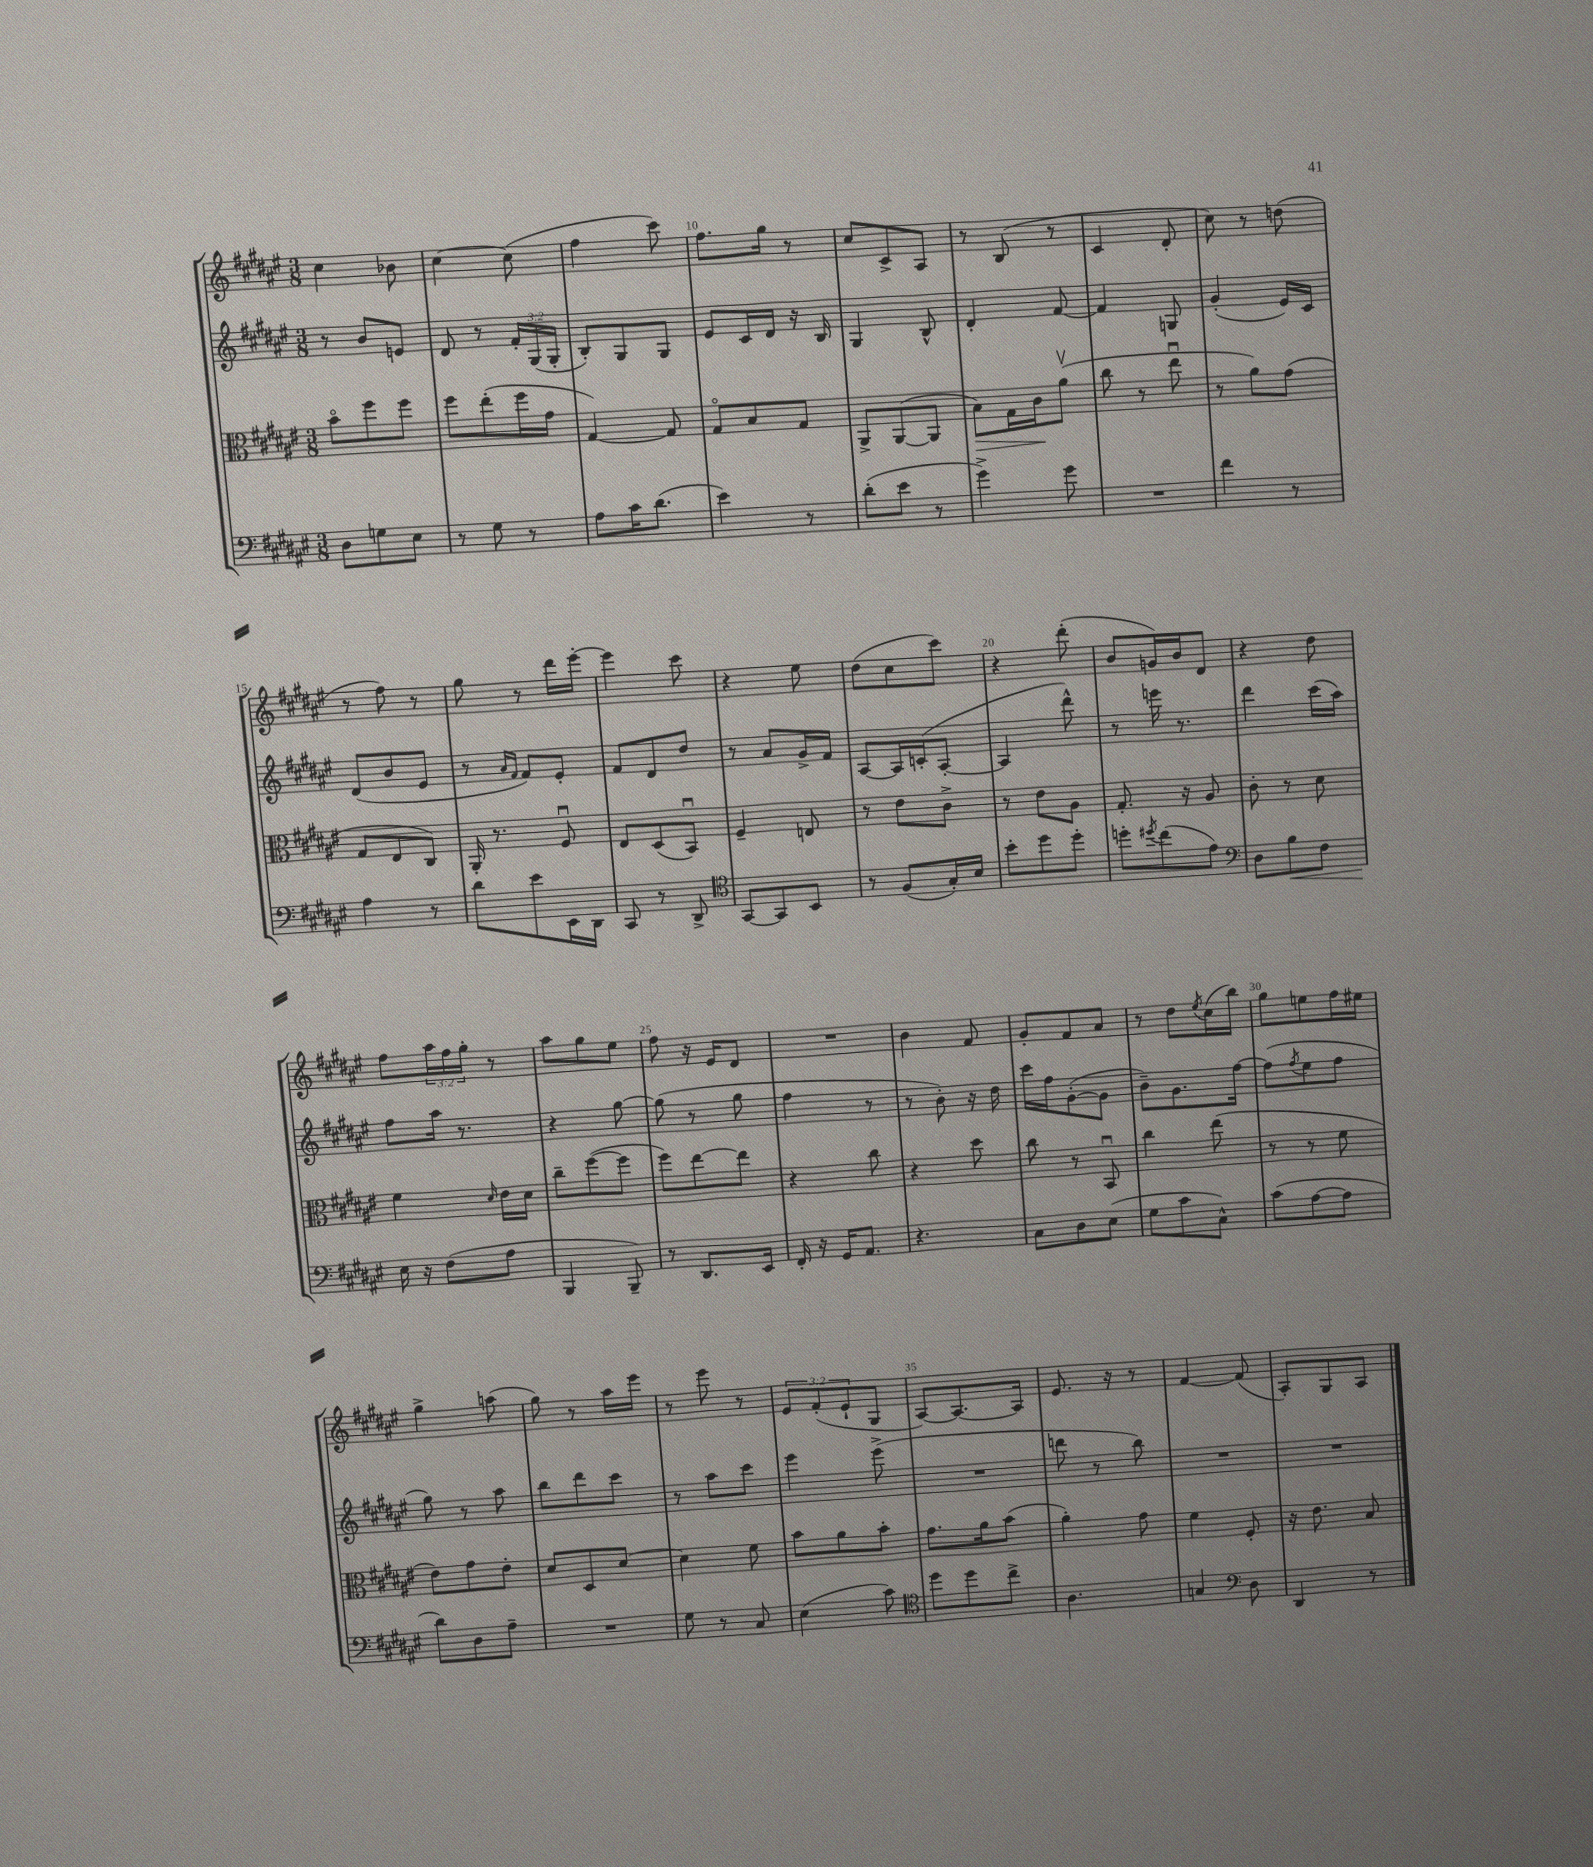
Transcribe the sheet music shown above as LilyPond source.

<<
\new StaffGroup <<
\new Staff = "s0" {
    \clef treble \key fis \major \numericTimeSignature \time 3/8 \override Staff.TupletNumber.text = #tuplet-number::calc-fraction-text
    cis''4 bes'8 |
    cis''4~ cis''8( |
    fis''4 cis'''8) |
    fis''8. gis''16 r8 |
    cis''8 cis'8-> ais8 |
    r8 b8( r8 |
    cis'4 dis'8-. |
    cis''8) r8 d''8( |
    r8 fis''8) r8 |
    gis''8 r8 dis'''16 eis'''16~-. |
    eis'''4 cis'''8 |
    r4 eis''8 |
    dis''8( cis''8 cis'''8) |
    r4 dis'''8-.( |
    b'8 g'16) b'16 dis'8 |
    r4 dis''8 |
    fis''8 \tuplet 3/2 { ais''16 fis''16 gis''16-. } r8 |
    ais''8 gis''8 eis''8 |
    fis''8 r16 eis'16 dis'8 |
    R4. |
    b'4 fis'8 |
    gis'8-. fis'8 ais'8 |
    r8 dis''8 \acciaccatura { eis''8 } cis''16( b''16) |
    gis''8 e''8 fis''16 eis''16 |
    gis''4-> a''8( |
    gis''8) r8 ais''16 eis'''16 |
    r8 eis'''8 r8 |
    \tuplet 3/2 { eis'8 fis'8-.( eis'8-! } gis8 |
    ais8~) ais8.~ ais16 |
    eis'8. r16 r8 |
    fis'4~ fis'8( |
    ais8-.) gis8 ais8 \bar "|." |
}
\new Staff = "s1" {
    \clef treble \key fis \major \numericTimeSignature \time 3/8 \override Staff.TupletNumber.text = #tuplet-number::calc-fraction-text
    r8 b'8 e'8 |
    dis'8 r8 \tuplet 3/2 { fis'16-. gis16( gis16-. } |
    b8-.) gis8 gis8 |
    eis'8 cis'16 dis'16 r16 b16 |
    gis4 b8-^ |
    dis'4-. fis'8~ |
    fis'4 g8 |
    gis'4-.( eis'16) cis'16 |
    dis'8( b'8 eis'8 |
    r8 \grace { ais'16 fis'16 } fis'8) eis'8-. |
    fis'8 dis'8 dis''8 |
    r8 ais'8 gis'16-> fis'16 |
    ais8~ ais16 c'16-.( ais8~-. |
    ais4 dis'''8-^) |
    r8 e'''16 r8. |
    dis'''4 cis'''16( ais''16) |
    fis''8 ais''16 r8. |
    r4 gis''8~ |
    gis''8( r8 gis''8 |
    fis''4 r8 |
    r8 b'8-.) r16 dis''16 |
    cis'''16 fis''16 gis'8~-.( gis'8 |
    b'8--) gis'8. fis''16~ |
    fis''8( \acciaccatura { fis''8 } eis''8 fis''8 |
    gis''8) r8 ais''8 |
    b''8 dis'''8 cis'''8 |
    r8 ais''8 cis'''8 |
    eis'''4 eis'''8->( |
    R4. |
    d'''8 r8 b''8) |
    R4. |
    R4. \bar "|." |
}
\new Staff = "s2" {
    \clef alto \key fis \major \numericTimeSignature \time 3/8
    b'8\flageolet fis''8 fis''8 |
    fis''8 eis''8-.( fis''16 gis'16 |
    gis4~) gis8 |
    gis8\flageolet b8 gis8 |
    ais,8-> ais,8~( ais,8 |
    b8\>) gis16 cis'16\! ais'8\upbow( |
    cis''8 r8 eis''8\downbow |
    r8 ais'8) gis'8( |
    gis8 eis8 cis8) |
    ais,16-. r8. fis8\downbow |
    eis8 dis8( b,8\downbow) |
    fis4-- e8 |
    r8 eis'8 cis'8-> |
    r8 eis'8 ais8 |
    gis8.-. r16 ais8 |
    cis'8-. r8 dis'8 |
    fis'4 \grace { dis'16 } eis'16 dis'16 |
    cis''8-- fis''8~( fis''8 |
    fis''8) eis''8~ eis''8 |
    r4 cis''8 |
    r4 dis''8 |
    cis''8 r8 b,8\downbow |
    cis''4 eis''8( |
    r8 r8 fis'8 |
    eis'8) gis'8 eis'8-. |
    dis'8 dis8 dis'8~ |
    dis'4 fis'8 |
    b'8 ais'8 b'8-. |
    gis'8. ais'16 b'8( |
    ais'4-.) gis'8 |
    fis'4 fis8-. |
    r16 eis'8. b8 \bar "|." |
}
\new Staff = "s3" {
    \clef bass \key fis \major \numericTimeSignature \time 3/8
    dis8 g8 eis8 |
    r8 gis8 r8 |
    ais8 cis'16 dis'8.( |
    eis'4) r8 |
    dis'8-.( eis'8 r8 |
    gis'4->) gis'8 |
    R4. |
    fis'4 r8 |
    ais4 r8 |
    dis'8 eis'8 eis,16 dis,16 |
    cis,8 r8 dis,8-> |
    \clef tenor gis,8~ gis,8 b,8 |
    r8 fis8( gis16-.) b16 |
    b'8-. dis''8 dis''8-. |
    d''8-. \acciaccatura { dis''8 } cis''8( eis'8) |
    \clef bass dis8 b8\< fis8 |
    eis16\! r16 fis8( ais8 |
    b,,4 b,,8--) |
    r8 dis,8. eis,16 |
    fis,16-. r16 gis,16 ais,8. |
    r4. |
    cis8 dis8 eis8( |
    gis8 cis'8 cis8-^) |
    cis'8( ais8~ ais8 |
    dis'8) dis8 ais8-- |
    R4. |
    gis8 r8 cis8 |
    eis4( cis'8) |
    \clef tenor dis''8 dis''8 cis''8-> |
    ais4. |
    g4 \clef bass dis8 |
    dis,4 r8 \bar "|." |
}
>>
>>
\layout { \context { \Score currentBarNumber = #7 \override BarNumber.break-visibility = ##(#f #t #t) barNumberVisibility = #(every-nth-bar-number-visible 5) } }
